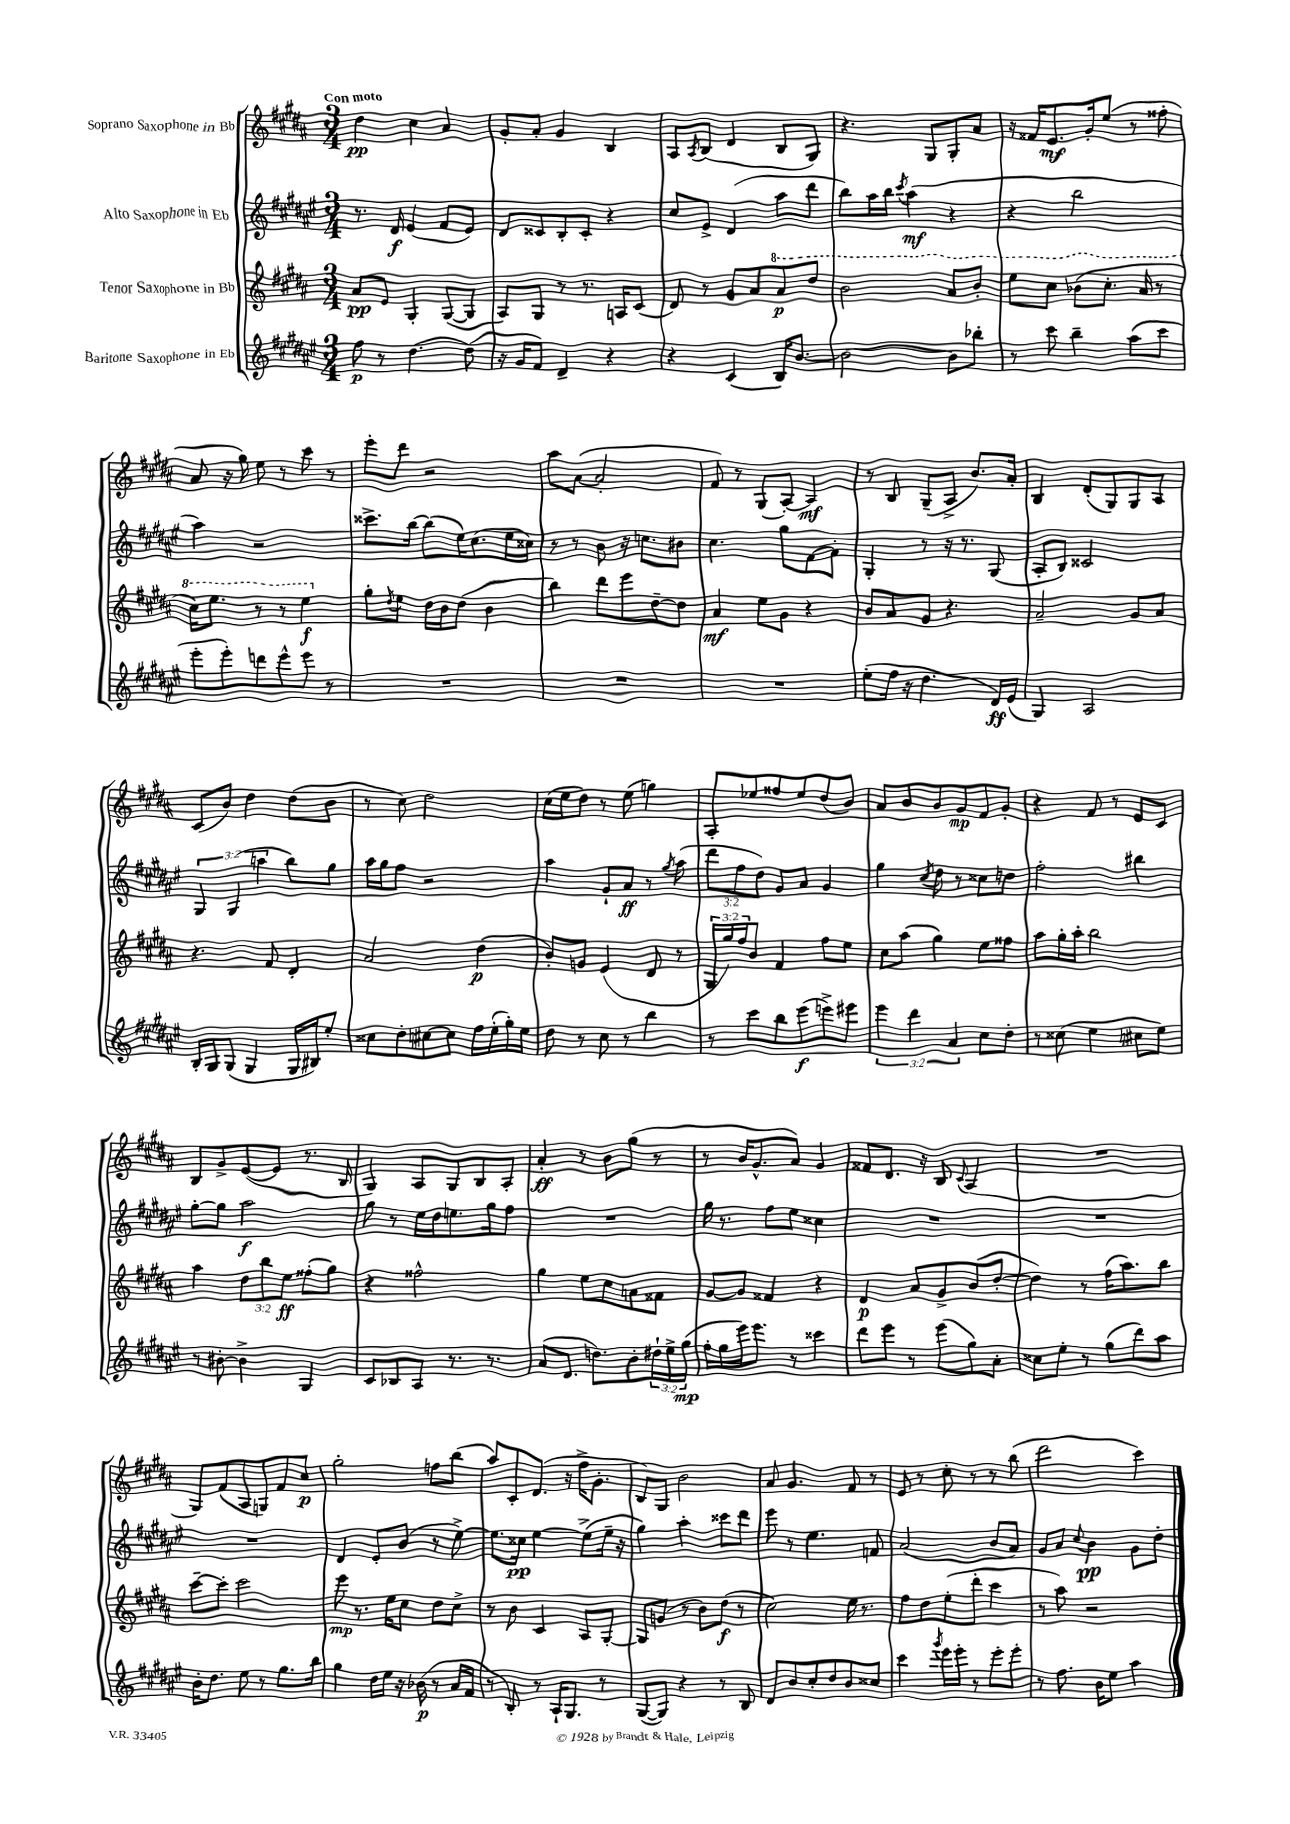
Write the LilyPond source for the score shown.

<<
\new StaffGroup <<
\new Staff = "s0" \with { instrumentName = "Soprano Saxophone in Bb" } {
    \clef treble \key b \major \numericTimeSignature \time 3/4 \tempo "Con moto"
    dis''4\pp cis''4 ais'4 |
    gis'8-. ais'8-. gis'4 b4 |
    ais8 \acciaccatura { ais8 } b8( dis'4 b8 gis8) |
    r4. gis8 gis8-. ais'8 |
    r16 fisis'16 e'8.\mf gis'16-. e''8( r8 fisis''8-. |
    ais'8 r16 gis''16) e''8 r8 cis'''8 r8 |
    e'''8-. dis'''8 r2 |
    ais''8 ais'8~( ais'2-. |
    fis'8) r8 gis8( ais8~-.) ais4\mf |
    r8 b8 gis8--( ais8-> b'8.) ais'16-. |
    b4 dis'8-.( gis8) gis8 ais8 |
    cis'8( b'8) dis''4 dis''8( b'8 |
    r8 cis''8) dis''2 |
    cis''16( e''16 dis''8) r8 e''8( g''4) |
    ais8-. ees''8 fisis''8 ees''8 dis''8( b'8) |
    ais'8 b'8 b'8 gis'8\mp fis'8 gis'8-. |
    r4 fis'8 r8 e'8 cis'8 |
    b8 gis'8-> e'8~( e'8 r8. b16 |
    gis4) ais8 gis8 b8 ais8-. |
    ais'4-.\ff r8 b'8 gis''8( r8 |
    r8 b'16 gis'8.-^ ais'8) gis'4 |
    fisis'8 dis'8. r16 b8 \appoggiatura { cis'8 } ais4( |
    R2. |
    gis8) fis'8( ais8 g8) fis'8 cis''8\p |
    gis''2-. f''8 b''8( |
    ais''8) cis'8-. dis'8.( r16 fis''16-> gis'8.-. |
    b8) gis8 b'2 |
    ais'8 gis'4. fis'8 r8 |
    e'8 r8 cis''8-. r8 r8 b''8( |
    dis'''2 cis'''4) \bar "|." |
}
\new Staff = "s1" \with { instrumentName = "Alto Saxophone in Eb" } {
    \clef treble \key fis \major \numericTimeSignature \time 3/4 \override Staff.TupletNumber.text = #tuplet-number::calc-fraction-text
    r8. dis'16\f eis'4( fis'8 eis'8) |
    dis'8 cisis'8 b8-. cisis'8-. r4 |
    cis''8 eis'8-> dis'4( ais''8 dis'''8 |
    b''8) ais''16 b''16 \acciaccatura { cis'''8 } ais''4\mf( r4 |
    r4 b''2 |
    ais''4) r2 |
    cisis'''8.-> b''16~ b''8( eis''16) cis''8.( eis''16 cisis''16) |
    r8 r8 b'8 r16 c''8. bis'8 |
    cis''4. gis''8 fis'8~ fis'8-. |
    gis4-. r8 r16 r8. gis8( |
    ais8-. b8) cisis'2 |
    \tuplet 3/2 { gis4 gis4( a''4 } b''8) gis''8 |
    ais''16 gis''16 fis''8 r2 |
    ais''4 gis'8-! ais'8\ff r8 \acciaccatura { gis''8 } ais''8( |
    \tuplet 3/2 { dis'''8 fis''8 dis''8) } gis'8 ais'8 gis'4 |
    gis''4 \acciaccatura { cis''8 } dis''8 r8 cisis''8 d''8 |
    fis''2-. bis''4 |
    gis''8~-. gis''8 ais''2\f |
    gis''8 r8 eis''16 dis''16 e''8. gis''16 fis''8 |
    R2. |
    gis''16 r8. fis''8 eis''8 cisis''4 |
    R2. |
    R2. |
    R2. |
    dis'4 eis'8-. b'8( r8 eis''8~->) |
    eis''8. cisis''16\pp eis''4~ eis''8->( eis''16-- r16 |
    gis''4) ais''4-. cisis'''8 dis'''8 |
    eis'''8 r8 eis''4. f'8 |
    ais'2( b'8 ais'8) |
    gis'8 ais'8 \appoggiatura { cis''8 } b'4\pp gis'8 dis''8-. \bar "|." |
}
\new Staff = "s2" \with { instrumentName = "Tenor Saxophone in Bb" } {
    \clef treble \key b \major \numericTimeSignature \time 3/4 \override Staff.TupletNumber.text = #tuplet-number::calc-fraction-text
    ais'8\pp e'8 gis4-. gis8~( gis8 |
    ais8) gis8 r8 r8. a16 cis'8( |
    dis'8) r8 gis'8 ais'8 \ottava #1 ais''8\p dis'''8 |
    b''2 ais''8 b''8-. |
    e'''8 cis'''8 bes''8( cis'''8.-. ais''16 r8 |
    cis'''16) e'''8. r8 r8 e'''4\f \ottava #0 |
    gis''8-. \acciaccatura { dis''8 } e''8 dis''16 b'16 dis''8( b'4 |
    b''4) dis'''8 e'''8 dis''8~-- dis''8 |
    ais'4\mf e''8 gis'8 r4 |
    b'8 ais'8 gis'8 r4. |
    ais'2-- gis'8 ais'8 |
    r4. fis'8 dis'4-. |
    ais'2 dis''4\p( |
    b'8-.) g'8 e'4( dis'8 r8 |
    \tuplet 3/2 { gis16 gis''16) fis''16 } b'8 fis'4 fis''8 e''8 |
    cis''8 ais''8( gis''4) e''8 fisis''8 |
    ais''8 gis''16-. ais''16-. b''2 |
    ais''4 \tuplet 3/2 { dis''8 b''8 e''8\ff } fisis''8-.( gis''8) |
    r4 fisis''2-^ |
    gis''4 e''8 cis''8 a'8 fisis'8 |
    gis'8~ gis'8 fisis'4 r4 |
    dis'4\p ais'8 gis'8-> b'8( dis''8~-. |
    dis''4) r8 fis''16( ais''8.) b''8 |
    cis'''8~-- cis'''8-. cis'''2 |
    e'''8\mp r8. e''16 cis''8 dis''8 cis''8-> |
    r8 b'8 cis'4 ais8 gis8~-. |
    gis8 g'8( r8 b'8) dis''8\f( r8 |
    cis''2) e''16 r8. |
    fis''8 dis''8 e''8-.( dis'''8-. cis'''4 |
    r8 ais''8) r2 \bar "|." |
}
\new Staff = "s3" \with { instrumentName = "Baritone Saxophone in Eb" } {
    \clef treble \key fis \major \numericTimeSignature \time 3/4 \override Staff.TupletNumber.text = #tuplet-number::calc-fraction-text
    fis''8\p r8 dis''4.~ dis''8( |
    r16 gis'16 fis'8) dis'4-- r4 |
    r4 cis'4( b16) b'8.~ |
    b'2~ b'8 bes''8-. |
    r8 cis'''8 b''4-- ais''8( cis'''8 |
    eis'''8-. eis'''8-.) d'''8 eis'''8-^ eis'''8 r8 |
    R2. |
    R2. |
    R2. |
    eis''8-.( fis''16 r16 dis''4. dis'16\ff) eis'16( |
    gis4) ais2 |
    b16-. gis16 gis8( gis4 gis16 bis16) eis''8-. |
    cisis''8 dis''8-. cis''8~ cis''8 fis''16 eis''16-.( gis''16-.) eis''16 |
    dis''8 r8 cis''8 r8 b''4 |
    r8 cis'''8 b''8 eis'''8\f( e'''8->) eis'''8 |
    \tuplet 3/2 { eis'''4 dis'''4 ais'4 } cis''8 dis''8-. |
    r8 cisis''8( eis''4 cis''8 eis''8) |
    r8 bis'8~-. bis'4-> gis4 |
    cis'8 bes8 ais8 r8. r8. |
    ais'8( dis'8. d''8.) b'8-. \tuplet 3/2 { dis''16-! eis''16-> gis''16\mp( } |
    fis''16-. gis''16 eis'''16) eis'''8. r8 cisis'''4 |
    dis'''8 eis'''8 r8 eis'''8( gis''8) ais'8-. |
    cisis''8 eis''8-. r8 gis''8( dis'''8) ais''8 |
    b'16-. dis''8. eis''8 r8 gis''8. b''16 |
    gis''4 dis''16 eis''16 r16 bes'16\p( r8 ais'16 fis'16 |
    r8 b8-.) r8 ais16-! gis8. r8 |
    gis8~( gis8) r4 r8 b8 |
    dis'8 b'8 cis''8-. dis''8 b'8 cisis''8 |
    cis'''4 \acciaccatura { gis'''8 } eis'''16 eis'''16-. r8 eis'''8-. eis'''8-. |
    r8 fis''8. b'16 eis''8 ais''4 \bar "|." |
}
>>
>>
\layout { \context { \Score \remove "Bar_number_engraver" } }
